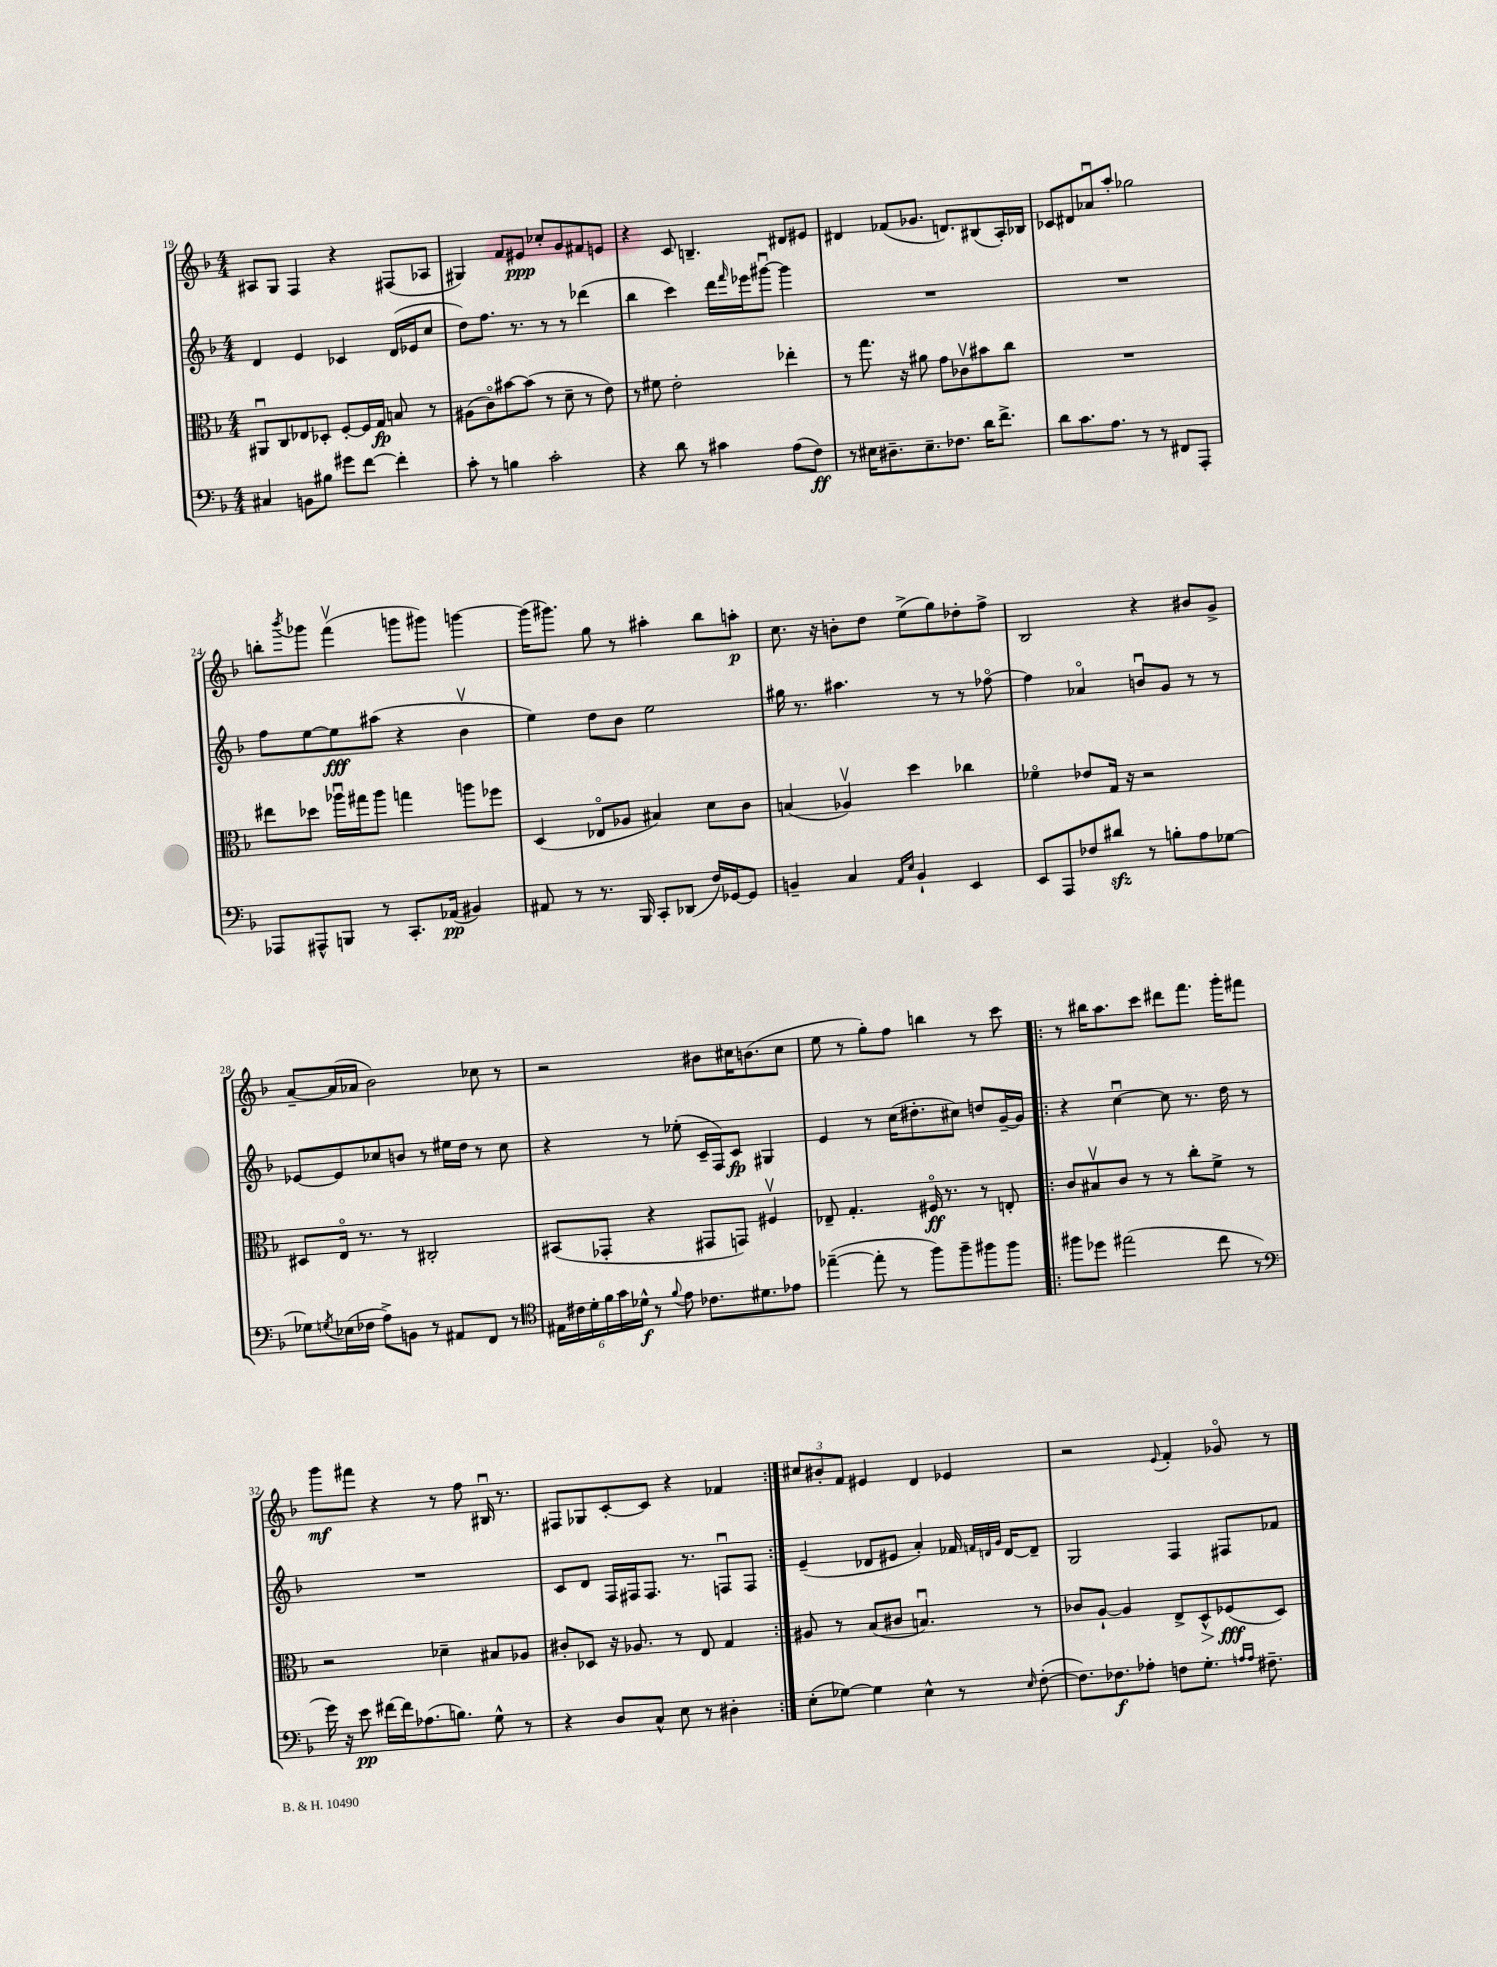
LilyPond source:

<<
\new StaffGroup <<
\new Staff = "s0" {
    \clef treble \key f \major \numericTimeSignature \time 4/4
    ais8 g8 f4 r4 fis8( aes8 |
    gis4) f'8 eis'8\ppp ces''8-. g'8 fis'8 e'8 |
    r4 c'8 b4.-- dis'8 eis'8 |
    dis'4 fes'8( ges'8. d'8.) bis8( a16-.) bes16 |
    ces'8 dis'8 aes'8\downbow a''8-. ges''2 |
    b''8-. \acciaccatura { bes'''8 } ges'''8 f'''4\upbow( g'''8 gis'''8) g'''4~ |
    g'''16( gis'''8.) g''8 r8 ais''4-. bes''8 a''8-.\p |
    c''8. r16 b'8-. d''8 e''8->( g''8) des''8-. f''8-> |
    bes2 r4 bis'8 g'8-> |
    a'8~-- a'16( aes'16 bes'2) ces''8 r8 |
    r2 bis'8 cis''16 b'8.( cis''8 |
    e''8 r8 g''8-.) f''8 b''4 r8 c'''8 |
    \repeat volta 2 { r8 bis''16 a''8. c'''8 dis'''8 f'''8. g'''16-. fis'''8 |
    g'''8\mf fis'''8 r4 r8 f''8 bis16\downbow r8. |
    fis8 ges8 c'8~-. c'8 r4 fes'4 | }
    \tuplet 3/2 { cis''8 bis'8-. f'8 } eis'4 d'4 ees'4 |
    r2 \appoggiatura { e'8 } f'4-. ges'8\flageolet r8 \bar "|." |
}
\new Staff = "s1" {
    \clef treble \key f \major \numericTimeSignature \time 4/4
    d'4 e'4 ces'4 d'16( ees'16 c''8 |
    d''8) f''8. r8. r8 r8 des'''4( |
    bes''4 c'''4) d'''16 \grace { f'''16 } ees'''16 gis'''8~\downbow gis'''4 |
    R1 |
    R1 |
    f''8 e''8~ e''8\fff ais''8( r4 bes'4\upbow |
    e''4) d''8 bes'8 e''2 |
    gis''16 r8. ais''4. r8 r8 fes''8~\flageolet |
    fes''4 aes'4\flageolet b'8\downbow g'8 r8 r8 |
    ees'8~ ees'8 ces''8 b'8 r8 eis''16 d''16 r8 ces''8 |
    r4 r8 ees''8-.( c'16-- f16) c'8\fp gis4 |
    e'4 r8 c''16( dis''8.-. cis''8) d''8 g'16~-- g'16 |
    \repeat volta 2 { r4 c''4~\downbow c''8 r8. d''16 r8 |
    R1 |
    c'8 d'8 f16 fis16 fis8. r8. f8\downbow f8 | }
    e'4--( des'8 eis'8 a'4-.) fes'16 \grace { f'32 d'32 g'32 } d'16~ d'8-- |
    g2 f4 fis8 fes'8 \bar "|." |
}
\new Staff = "s2" {
    \clef alto \key f \major \numericTimeSignature \time 4/4
    ais,8\downbow c8 ees8 des8-. f8~-. f16 g16\fp b8 r8 |
    ais8( c'8\flageolet) bis'8~ bis'8( r8 d'8-- r8 e'8) |
    r8 fis'8 e'2-. ees''4-. |
    r8 g''8. r16 ais'8 g'8 ces'8\upbow bis'8 c''8 |
    R1 |
    eis''8 des''8 aes''16\downbow gis''16 aes''8 g''4 a''8 fes''8 |
    d4( ees8\flageolet aes8 bis4) d'8 c'8 |
    b4( aes4\upbow) d''4 ces''4 |
    fes'4\flageolet ees'8 g16 r16 r2 |
    dis8 e16\flageolet r8. r8 cis2-. |
    bis,8( ges,8-. r4 gis,8 g,8) fis4\upbow |
    ees8-- g4.-. fis16\flageolet\ff r8. r8 e8-. |
    \repeat volta 2 { c'8 bis8\upbow c'8 r8 r8 c''8-. f'8-> r8 |
    r2 des'4-- bis8 aes8 |
    cis'8-. des8 r16 aes8. r8 e8 g4 | }
    ais8 r8 bes8( cis'8 b4.\downbow) r8 |
    ces'8 a8~-! a4 e8-> d8-^\> fes8\fff\!( d8) \bar "|." |
}
\new Staff = "s3" {
    \clef bass \key f \major \numericTimeSignature \time 4/4
    cis4 b,8 bis8 gis'8 f'8~ f'4-. |
    c'8-. r8 b4 c'2-. |
    r4 d'8 r8 cis'4 a8( f8\ff) |
    r8 eis16 dis8.-- eis8.-- fes8. d'16 f'8.-> |
    d'8 c'8. a8. r8 r8 fis,8 a,,8-. |
    aes,,8 ais,,8-^ b,,8 r8 c,8.-. aes,16\pp( bis,4) |
    ais,8 r8 r8. bes,,16 c,8-. des,8( f16) ges,16~ ges,8 |
    b,4-- c4 \grace { a,16 e16 } b,4-! e,4 |
    e,8 a,,8 fes8 dis'8\sfz r8 b8-. a8 ges8~ |
    ges8 \acciaccatura { g8 } ees16( fes16 a8->) b,8 r8 ais,8 f,8 r8 |
    \clef tenor \tuplet 6/4 { eis16 cis'16 d'16-. f'16 g'16 des'16-^\f } r8 \appoggiatura { f'8 } e'8 ces'8. dis'8. ees'8 |
    ees''4~--( ees''8-. r8 f''8) f''8-- fis''8 fis''8 |
    \repeat volta 2 { fis''8 des''8 eis''2( c''8 r8 |
    \clef bass g'16) r16 e'8\pp fis'16~ fis'16 aes8.( b8.) g8-^ r8 |
    r4 d8 c8-^ e8 r8 dis4-. | }
    e8-.( ges8~) ges4 e4-^ r8 \grace { e16 } f8~-.( |
    f8.) fes8.\f aes8-. f8 g8.-. \grace { a16 a16 } fis8.-- \bar "|." |
}
>>
>>
\layout { \context { \Score currentBarNumber = #19 } }
